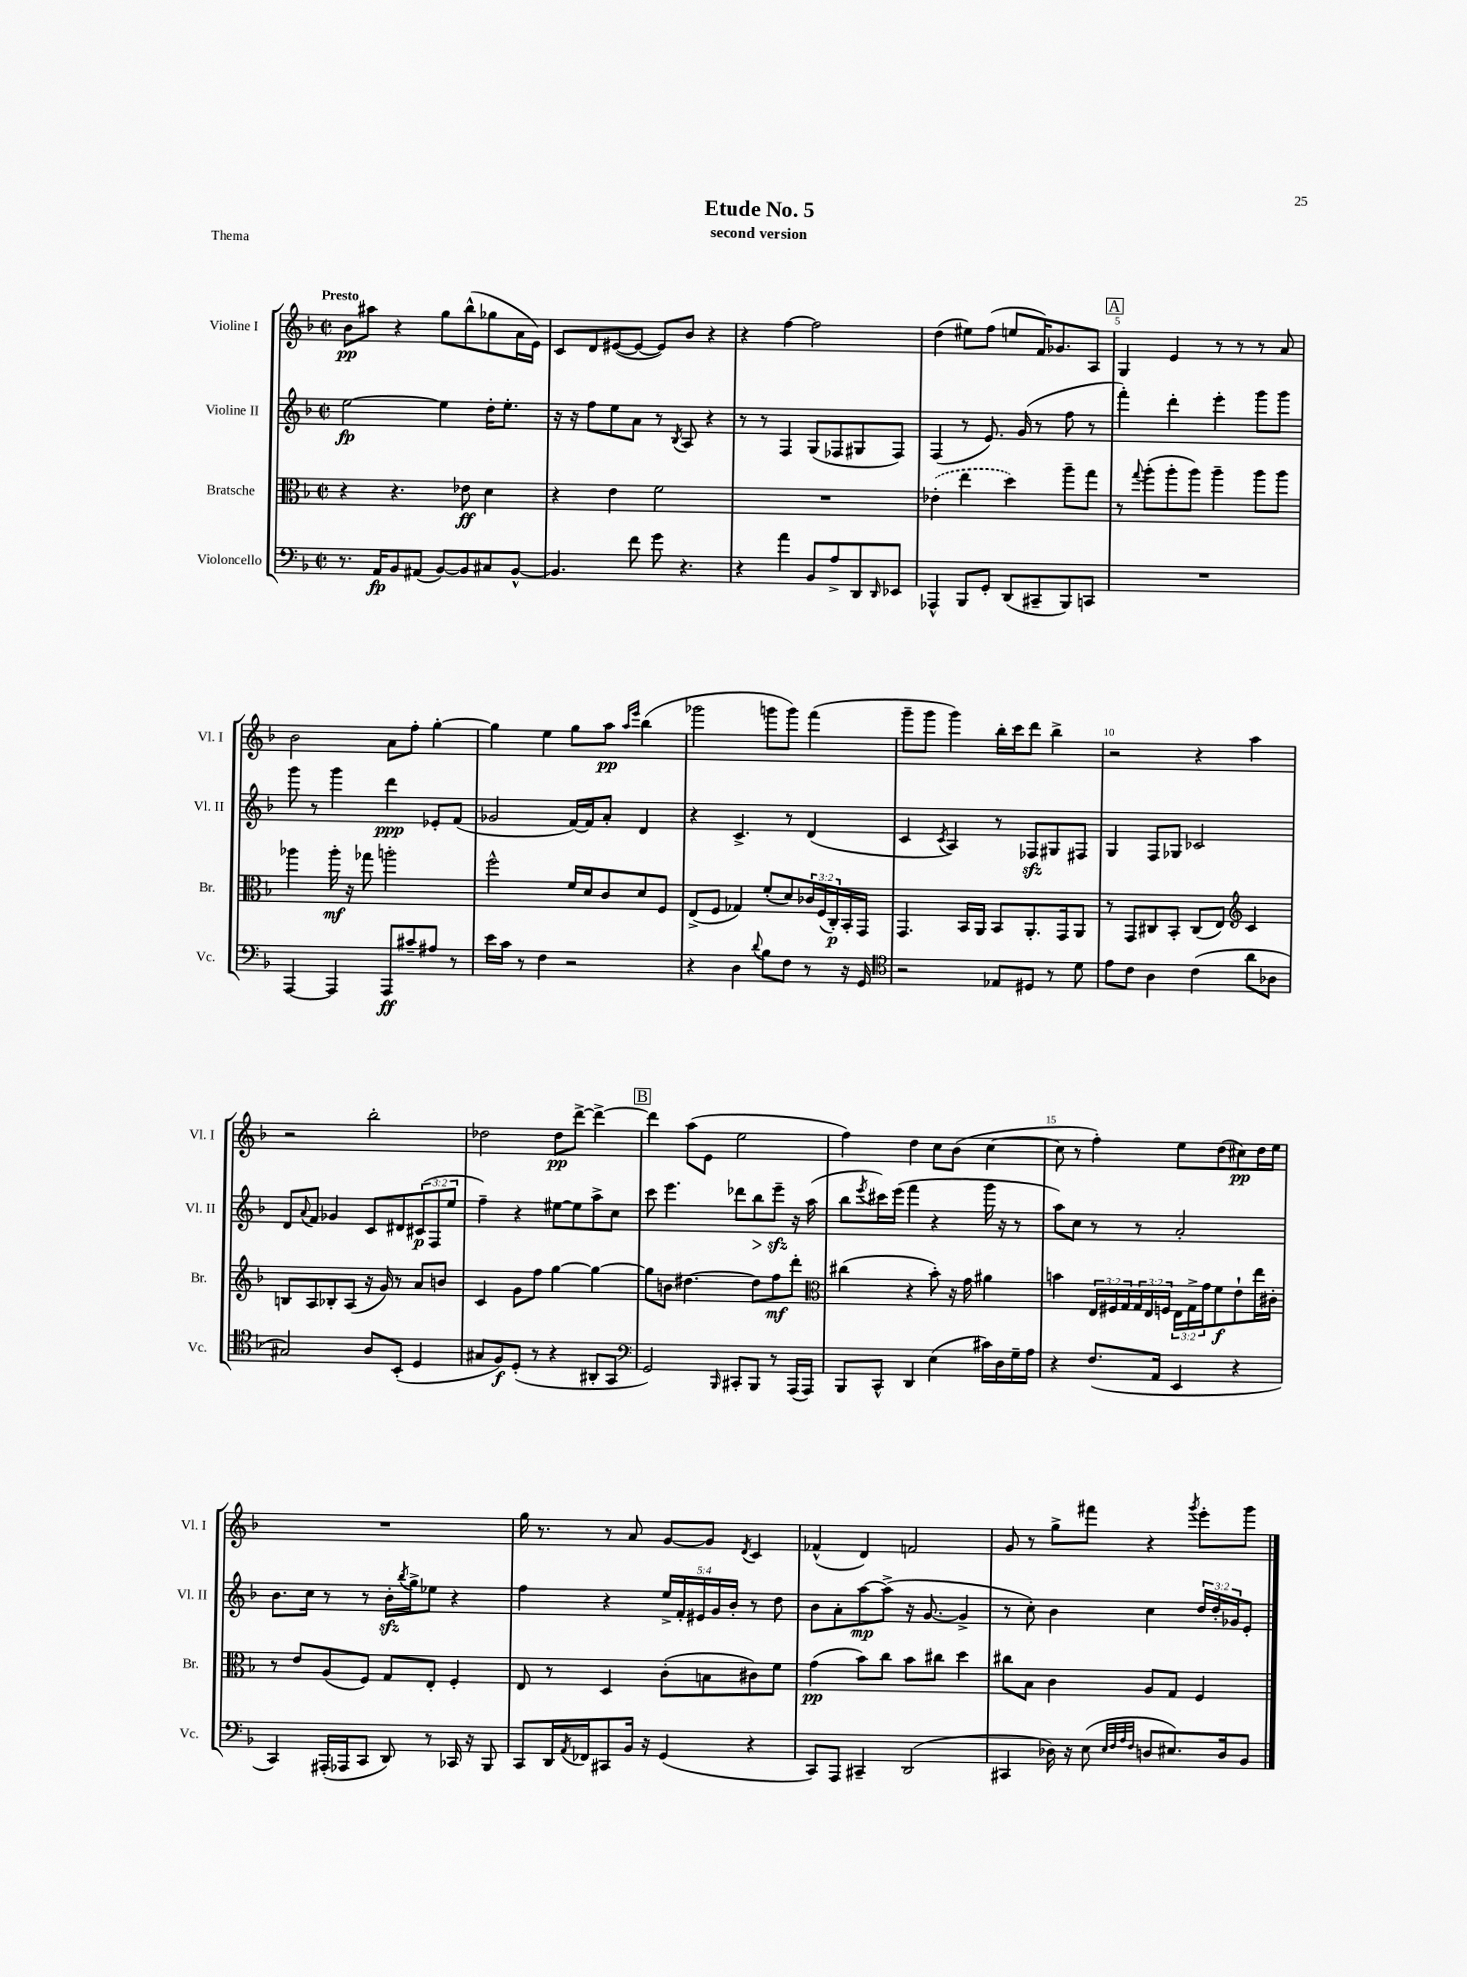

**kern	**dynam	**kern	**dynam	**kern	**dynam	**kern	**dynam
*part4	*part4	*part3	*part3	*part2	*part2	*part1	*part1
*staff4	*staff4	*staff3	*staff3	*staff2	*staff2	*staff1	*staff1
*I"Violoncello	*	*I"Bratsche	*	*I"Violine II	*	*I"Violine I	*
*I'Vc.	*	*I'Br.	*	*I'Vl. II	*	*I'Vl. I	*
*clefF4	*	*clefC3	*	*clefG2	*	*clefG2	*
*k[b-]	*	*k[b-]	*	*k[b-]	*	*k[b-]	*
*M2/2	*	*M2/2	*	*M2/2	*	*M2/2	*
*met(c|)	*	*met(c|)	*	*met(c|)	*	*met(c|)	*
=1	=1	=1	=1	=1	=1	=1	=1
!	!	!	!	!	!	!LO:TX:a:B:t=Presto	!
8.r	.	4r	.	[2ee\	fp	8b-\L	pp
.	.	.	.	.	.	8aa#X\J	.
16AA/KL	fp	.	.	.	.	.	.
8BB-/	.	4.r	.	.	.	4r	.
(8AA#X/J	.	.	.	.	.	.	.
[8BB-/L)	.	.	.	4ee\]	.	8gg\L	.
8BB-/]	.	8e-X\	ff	.	.	(8bb-^^\	.
8C#X/	.	4d\	.	16dd'\KL	.	8gg-X\	.
.	.	.	.	8.ee'\J	.	.	.
[8BB-^^/J	.	.	.	.	.	16a\L	.
.	.	.	.	.	.	16e\JJ)	.
=2	=2	=2	=2	=2	=2	=2	=2
4.BB-/]	.	4r	.	16r	.	8c/L	.
.	.	.	.	16r	.	.	.
.	.	.	.	8ff\L	.	8d/	.
.	.	4e\	.	8ee\	.	([8e#X/	.
8f\	.	.	.	8a\J	.	8e#/J_	.
8g\	.	2f\	.	8r	.	8e#/L])	.
.	.	.	.	8qB-/	.	.	.
4.r	.	.	.	8A/	.	8b-/J	.
.	.	.	.	4r	.	4r	.
=3	=3	=3	=3	=3	=3	=3	=3
4r	.	1r	.	8r	.	4r	.
.	.	.	.	8r	.	.	.
4a\	.	.	.	4F/	.	[4ff\	.
8BB-/L	.	.	.	(8G/L	.	2ff\]	.
8A^/	.	.	.	8F-X/	.	.	.
8DD/	.	.	.	8G#X/	.	.	.
16qqDD/	.	.	.	.	.	.	.
8EE-X/J	.	.	.	8F-/J)	.	.	.
=4	=4	=4	=4	=4	=4	=4	=4
4AAA-X^^/	.	(4e-X'\	.	(4F/	.	(4dd\	.
8BBB-/L	.	4ee\	.	8r	.	8ee#X\L)	.
8GG'/J	.	.	.	8.e/)	.	(8ff\J	.
(8DD/L	.	4dd\)	.	.	.	8een/L	.
.	.	.	.	(16g/	.	.	.
8CC#X~/	.	.	.	8r	.	16f/K)	.
.	.	.	.	.	.	8.g-X/	.
8BBB-/)	.	8aa~\L	.	8ff\	.	.	.
8CCn/J	.	8gg\J	.	8r	.	8A/J	.
!!LO:REH:place=s1:t=A
=5	=5	=5	=5	=5	=5	=5	=5
1r	.	8r	.	4fff'\)	.	4G/	.
.	.	8qqgg/	.	.	.	.	.
.	.	(8aa'\L	.	.	.	.	.
.	.	8aa'\	.	4ddd'\	.	4e/	.
.	.	8aa\J)	.	.	.	.	.
.	.	4aa~\	.	4eee'\	.	8r	.
.	.	.	.	.	.	8r	.
.	.	8aa\L	.	8ggg\L	.	8r	.
.	.	8aa\J	.	8ggg\J	.	8a/	.
!!LO:LB:g=z
=6	=6	=6	=6	=6	=6	=6	=6
[4AAA/	.	4aa-X\	.	8ggg\	.	2b-\	.
.	.	.	.	8r	.	.	.
4AAA/]	.	16aa-'\	mf	4ggg\	.	.	.
.	.	16r	.	.	.	.	.
.	.	8gg-X\	.	.	.	.	.
8AAA/L	ff	2aan'\	.	4ddd\	ppp	8a\L	.
8c#X~/	.	.	.	.	.	8ff'\J	.
8A#X/J	.	.	.	8e-X'/L	.	[4gg'\	.
8r	.	.	.	(8f/J	.	.	.
=7	=7	=7	=7	=7	=7	=7	=7
16e\LL	.	2ff^^\	.	2g-X/	.	4gg\]	.
16c\JJ	.	.	.	.	.	.	.
8r	.	.	.	.	.	.	.
4F\	.	.	.	.	.	4ee\	.
2r	.	16f/LL	.	[16f/LL)	.	8gg\L	.
.	.	16d/J	.	16f/J]	.	.	.
.	.	8c/	.	8a'/J	.	8aa\J	pp
.	.	.	.	.	.	16qqaa/LL	.
.	.	.	.	.	.	16qqeee/JJ	.
.	.	8d/	.	4d/	.	(4bb-\	.
.	.	8F/J	.	.	.	.	.
=8	=8	=8	=8	=8	=8	=8	=8
4r	.	(8E^/L	.	4r	.	2ggg-X\	.
.	.	8F/J	.	.	.	.	.
4D\	.	4G-X/)	.	4.c^/	.	.	.
8qqd/	.	.	.	.	.	.	.
8B-\L	.	(8f'/L	.	.	.	8gggn\L	.
8F\J	.	8d/)	.	8r	.	8ggg\J)	.
8r	.	24c-X/L	.	(4d/	.	(4fff\	.
.	.	(24F/	.	.	.	.	.
.	.	24C'/)	p	.	.	.	.
16r	.	16BB-'/	.	.	.	.	.
16GG/	.	16GG/JJ	.	.	.	.	.
=9	=9	=9	=9	=9	=9	=9	=9
*clefC4	*	*	*	*	*	*	*
2r	.	4.GG/	.	4c/	.	8ggg~\L	.
.	.	.	.	.	.	8ggg\J	.
.	.	.	.	8qc/	.	.	.
.	.	.	.	4A/)	.	4ggg\)	.
.	.	16BB-/LL	.	.	.	.	.
.	.	16AA/JJ	.	.	.	.	.
8E-X/L	.	8BB-/L	.	8r	.	16bb-'\LL	.
.	.	.	.	.	.	16ccc\J	.
8D#X/J	.	8.AA'/	.	8F-Xzz/L	.	8ddd\J	.
8r	.	.	.	8G#X/	.	4bb-^\	.
.	.	16GG/k	.	.	.	.	.
8d\	.	8AA/J	.	8F#X/J	.	.	.
=10	=10	=10	=10	=10	=10	=10	=10
8e\L	.	8r	.	4G/	.	2r	.
8c\J	.	8GG/L	.	.	.	.	.
4A\	.	8C#X/	.	8F/L	.	.	.
.	.	8BB-'/J	.	8G-X/J	.	.	.
(4c\	.	(8C#/L	.	2c-X/	.	4r	.
.	.	8E/J)	.	.	.	.	.
*	*	*clefG2	*	*	*	*	*
8a\L	.	4c/	.	.	.	4aa\	.
8A-X\J	.	.	.	.	.	.	.
!!LO:LB:g=z
=11	=11	=11	=11	=11	=11	=11	=11
2G#X/)	.	8Bn/L	.	8d/L	.	2r	.
.	.	.	.	8qqa/	.	.	.
.	.	8A/	.	8f/J	.	.	.
.	.	8B-X'/	.	4g-X/	.	.	.
.	.	(8A/J	.	.	.	.	.
8A/L	.	16r	.	8c/L	.	2bb-'\	.
.	.	16g/)	.	.	.	.	.
(8BB-'/J	.	8r	.	8d#X/	.	.	.
4D/	.	8a/L	.	(12c#X/	p	.	.
.	.	.	.	12F/	.	.	.
.	.	8bn/J	.	.	.	.	.
.	.	.	.	12ee/J	.	.	.
=12	=12	=12	=12	=12	=12	=12	=12
8G#X/L	.	4c/	.	4ff~\)	.	2dd-X\	.
8F/)	f	.	.	.	.	.	.
(8D'/J	.	8g\L	.	4r	.	.	.
8r	.	8ff\J	.	.	.	.	.
4r	.	[4gg\	.	[8ee#X\L	.	8dd-\L	pp
.	.	.	.	8ee#\]	.	[8ddd^\J	.
8AA#X'/L	.	4gg\_	.	8aa^\	.	4ddd^\_	.
8GG/J	.	.	.	8cc\J	.	.	.
!!LO:REH:place=s1:t=B
=13	=13	=13	=13	=13	=13	=13	=13
*clefF4	*	*	*	*	*	*	*
2GG/)	.	8gg\L]	.	8ccc\	.	4ddd\]	.
.	.	8bn\J	.	4.eee\	.	.	.
.	.	[4.dd#X\	.	.	.	(8aa\L	.
.	.	.	.	.	.	8e\J	.
16qqBBB-/	.	.	.	.	.	.	.
8CC#X'/L	.	.	.	8ddd-X\L	.	2ee\	.
!	!	!	!	!	!LO:HP:b	!	!
8BBB-/J	.	8dd#\L]	.	8bb-\	>	.	.
8r	.	8ff\	mf	8eeezz~\J	.	.	.
(16AAA/LL	.	8ddd'\J	.	16r	]	.	.
16AAA/JJ)	.	.	.	(16aa\	.	.	.
=14	=14	=14	=14	=14	=14	=14	=14
*	*	*clefC3	*	*	*	*	*
8BBB-/L	.	(4cc#X\	.	8bb-\L	.	4ff\)	.
.	.	.	.	8qeee/	.	.	.
8CC^^/J	.	.	.	16ccc#X\L)	.	.	.
.	.	.	.	(16eee\JJ	.	.	.
4DD/	.	4r	.	4fff\	.	4dd\	.
(4E\	.	8b-'\)	.	4r	.	8cc\L	.
.	.	16r	.	.	.	(8b-\J	.
.	.	16g\	.	.	.	.	.
16c#X\LL)	.	4a#X\	.	16ggg\	.	[4cc\	.
16D\	.	.	.	16r	.	.	.
16G~\	.	.	.	8r	.	.	.
16A\JJ	.	.	.	.	.	.	.
=15	=15	=15	=15	=15	=15	=15	=15
4r	.	4bn\	.	8aa\L)	.	8cc\]	.
.	.	.	.	8cc\J	.	8r	.
(8.F/L	.	24E/LL	.	8r	.	4ff'\)	.
.	.	24F#X/	.	.	.	.	.
.	.	24G/	.	.	.	.	.
.	.	24G/	.	8r	.	.	.
.	.	24E/	.	.	.	.	.
16AA/Jk	.	.	.	.	.	.	.
.	.	24Fn/JJ	.	.	.	.	.
4EE/	.	24E\LL	.	2a'/	.	8ee\L	.
.	.	24G^\	.	.	.	.	.
.	.	24g\J	.	.	.	.	.
.	.	8f\	f	.	.	(8dd\	.
4r	.	8e`\	.	.	.	8cc#X\)	pp
.	.	16ee\L	.	.	.	16dd\L	.
.	.	16c#X'\JJ	.	.	.	16ee\JJ	.
!!LO:LB:g=z
=16	=16	=16	=16	=16	=16	=16	=16
4CC/)	.	8r	.	8.b-\L	.	1r	.
.	.	8e/L	.	.	.	.	.
.	.	.	.	16cc\Jk	.	.	.
(16AAA#X'/LL	.	(8A/	.	8r	.	.	.
16AAA-X/J	.	.	.	.	.	.	.
8CC/J	.	8F/J)	.	8r	.	.	.
8DD/)	.	8G/L	.	16b-zz'\LL	.	.	.
.	.	.	.	8qbb-/	.	.	.
.	.	.	.	16gg^\J	.	.	.
8r	.	8E'/J	.	8ee-X\J	.	.	.
16CC-X/	.	4F'/	.	4r	.	.	.
16r	.	.	.	.	.	.	.
8BBB-/	.	.	.	.	.	.	.
=17	=17	=17	=17	=17	=17	=17	=17
8CC/L	.	8E/	.	4ff\	.	16gg\	.
.	.	.	.	.	.	8.r	.
16DD/L	.	8r	.	.	.	.	.
8qAA/	.	.	.	.	.	.	.
16FF-X/J	.	.	.	.	.	.	.
8CC#X/	.	4D/	.	4r	.	8r	.
16BB-/Jk	.	.	.	.	.	8a/	.
16r	.	.	.	.	.	.	.
(4GG/	.	(8c'\L	.	20ee^/LL	.	[8g/L	.
.	.	.	.	20f'/	.	.	.
.	.	.	.	20e#X/	.	.	.
.	.	8Bn\	.	.	.	8g/J]	.
.	.	.	.	20g/	.	.	.
.	.	.	.	20b-'/JJ	.	.	.
.	.	.	.	.	.	8qd/	.
4r	.	8c#X\)	.	8r	.	4c/	.
.	.	8f\J	.	8dd\	.	.	.
=18	=18	=18	=18	=18	=18	=18	=18
8CC/L)	.	(4g\	pp	8b-\L	.	(4f-X^^/	.
8AAA/J	.	.	.	8a'\	.	.	.
4CC#X~/	.	8b-\L)	.	[8aa\	mp	4d/)	.
.	.	8cc\J	.	(8aa^\J]	.	.	.
(2DD/	.	8b-\L	.	16r	.	2fn/	.
.	.	.	.	[8.g/	.	.	.
.	.	8cc#X\J	.	.	.	.	.
.	.	4dd\	.	4g^/]	.	.	.
=19	=19	=19	=19	=19	=19	=19	=19
4CC#X/	.	8cc#X\L	.	8r	.	8g/	.
.	.	8B-\J	.	8cc'\)	.	8r	.
16D-X\)	.	4c\	.	4b-\	.	8gg^\L	.
16r	.	.	.	.	.	.	.
(8E\	.	.	.	.	.	8fff#X\J	.
32qqE/LLL	.	.	.	.	.	.	.
32qqF/	.	.	.	.	.	.	.
32qqA/	.	.	.	.	.	.	.
32qqF/JJJ	.	.	.	.	.	.	.
8Dn/L	.	8A/L	.	4cc\	.	4r	.
8.E#X/)	.	8G/J	.	.	.	.	.
.	.	.	.	.	.	8qggg/	.
.	.	4F/	.	24dd/LL	.	8eee'\L	.
.	.	.	.	24dd'/	.	.	.
16D/k	.	.	.	.	.	.	.
.	.	.	.	24g-X/J	.	.	.
8BB-/J	.	.	.	8e'/J	.	8ggg\J	.
==	==	==	==	==	==	==	==
*-	*-	*-	*-	*-	*-	*-	*-
